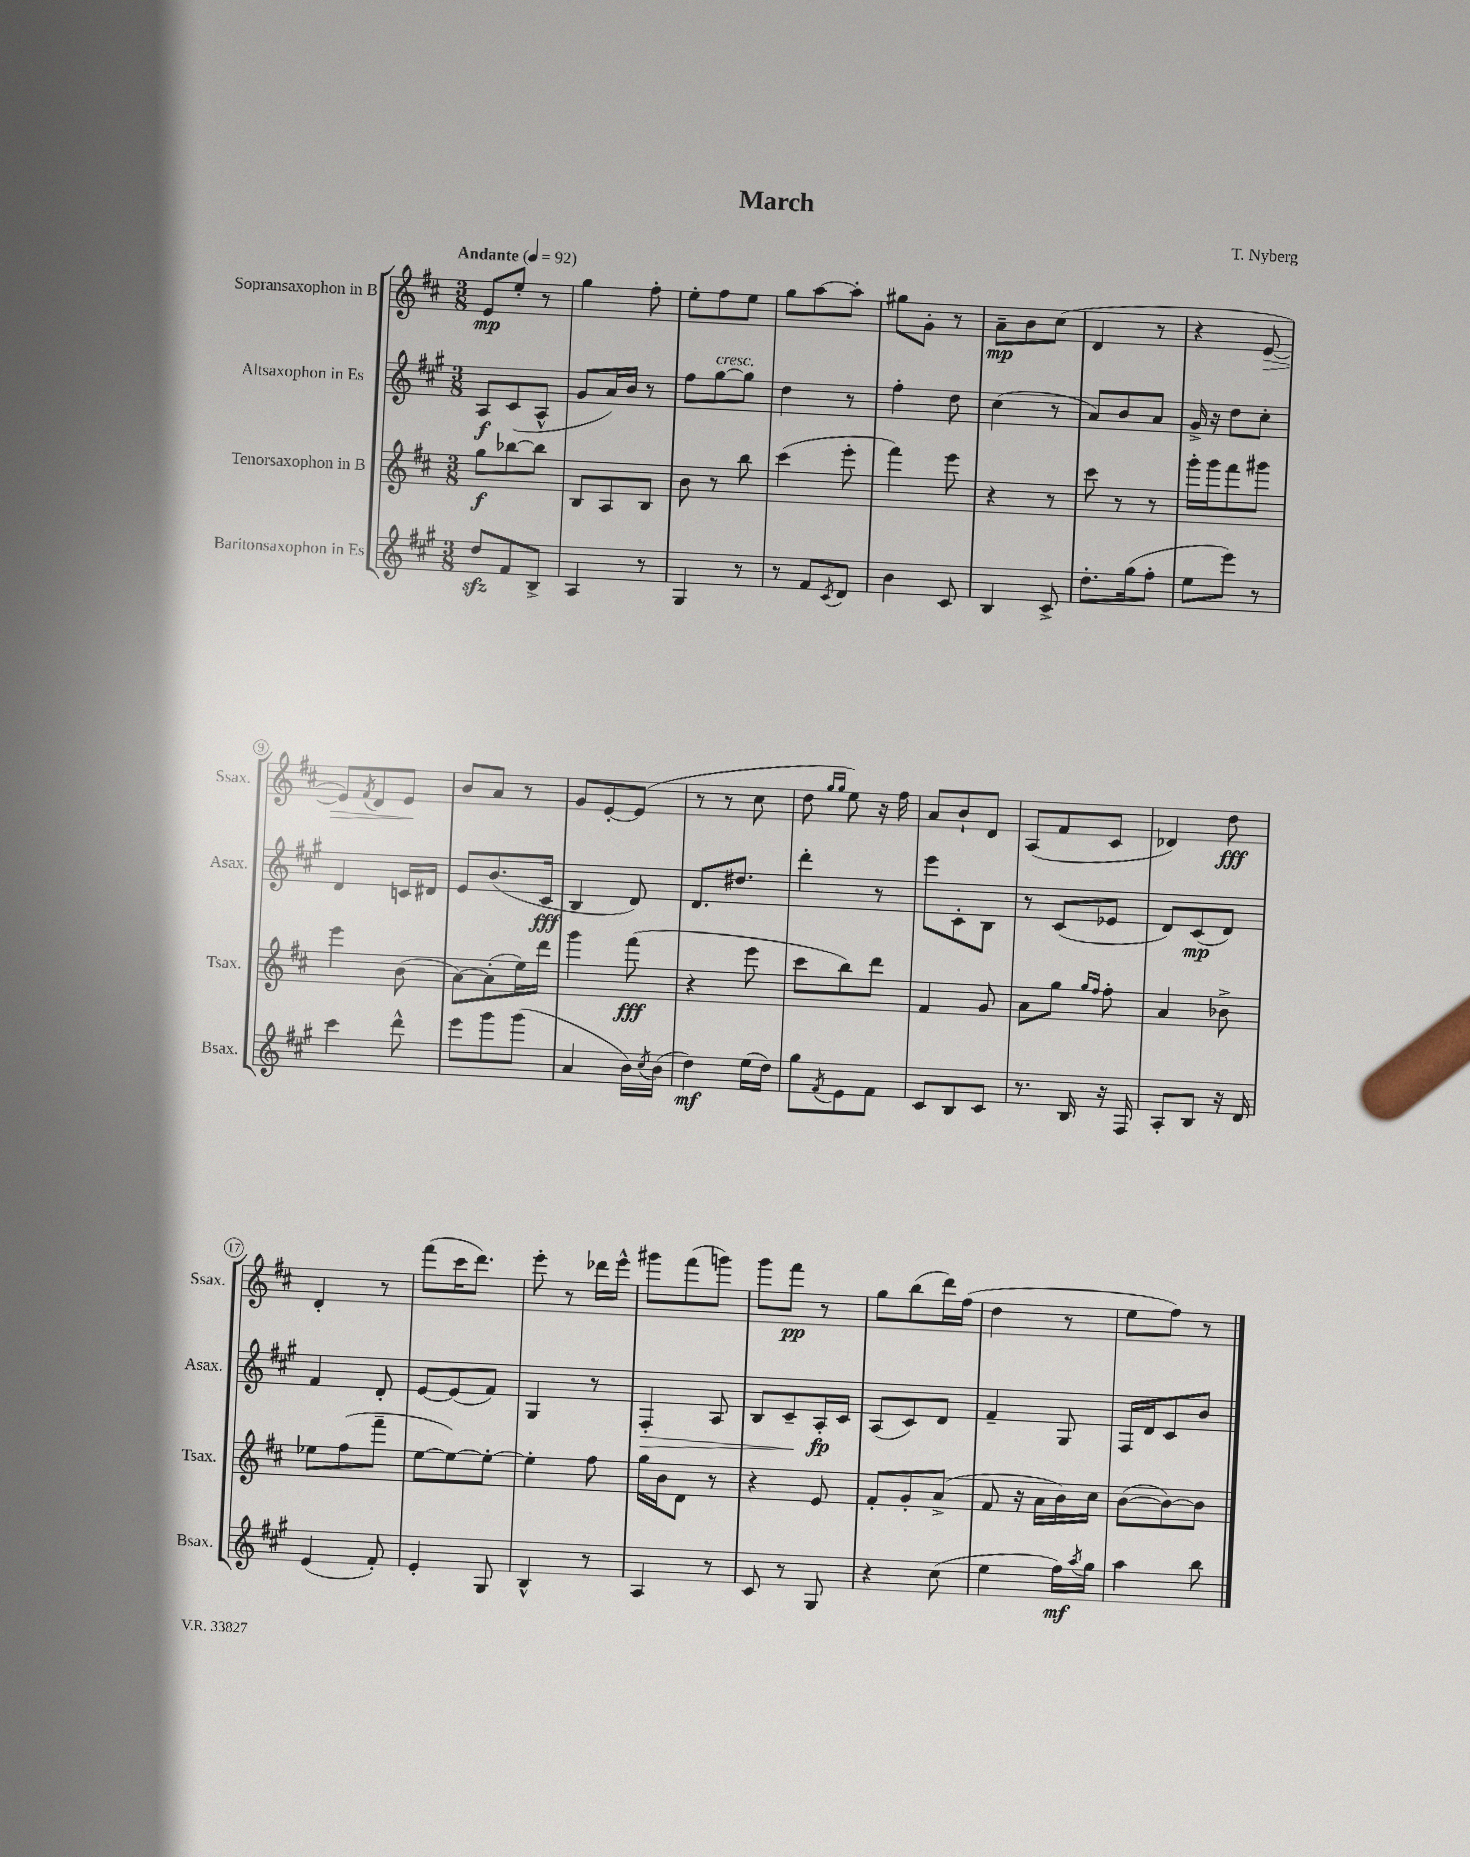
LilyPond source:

\header { title = "March" composer = "T. Nyberg" }
<<
\new StaffGroup <<
\new Staff = "s0" \with { instrumentName = "Sopransaxophon in B" shortInstrumentName = "Ssax." } {
    \clef treble \key d \major \numericTimeSignature \time 3/8 \tempo "Andante" 4 = 92
    e'8\mp e''8-. r8 |
    g''4 fis''8-. |
    e''8-. fis''8 e''8 |
    g''8 a''8~ a''8-. |
    gis''8 g'8-. r8 |
    a'8--\mp b'8 cis''8( |
    d'4 r8 |
    r4 e'8~\> |
    e'8) \acciaccatura { fis'8 } d'8 e'8\! |
    b'8 a'8 r8 |
    g'8 e'8~-. e'8( |
    r8 r8 cis''8 |
    d''8 \grace { g''16 g''16 } e''8) r16 fis''16 |
    a'8 b'8-! d'8 |
    a8( fis'8 cis'8 |
    des'4) d''8\fff |
    d'4-. r8 |
    fis'''8( cis'''16 d'''8.) |
    e'''8-. r8 des'''16 e'''16-^ |
    gis'''8 fis'''8( g'''8) |
    g'''8 fis'''8\pp r8 |
    g''8 b''8( d'''16) fis''16( |
    d''4 r8 |
    e''8 fis''8) r8 \bar "|." |
}
\new Staff = "s1" \with { instrumentName = "Altsaxophon in Es" shortInstrumentName = "Asax." } {
    \clef treble \key a \major \numericTimeSignature \time 3/8
    a8\f cis'8( a8-^ |
    gis'8 a'16) b'16 r8 |
    fis''8 gis''8~^\markup { \italic "cresc." } gis''8 |
    d''4 r8 |
    fis''4-. d''8 |
    cis''4( r8 |
    a'8) b'8 a'8 |
    gis'16-> r16 d''8 cis''8-. |
    d'4 c'16 dis'16 |
    e'8 b'8.( cis'16\fff |
    b4 d'8) |
    d'8. dis''8. |
    d'''4-. r8 |
    e'''8 cis'8-. b8 |
    r8 cis'8( ees'8 |
    d'8) cis'8\mp( d'8) |
    fis'4 d'8-. |
    e'8~ e'8( fis'8) |
    gis4 r8 |
    fis4-.\> a8 |
    b8 cis'8--\! a16-.\fp cis'16 |
    a8( cis'8) d'8 |
    fis'4-- gis8 |
    fis16 d'16 cis'8 b'8 \bar "|." |
}
\new Staff = "s2" \with { instrumentName = "Tenorsaxophon in B" shortInstrumentName = "Tsax." } {
    \clef treble \key d \major \numericTimeSignature \time 3/8
    g''8\f bes''8~ bes''8 |
    b8 a8 b8 |
    b'8 r8 b''8 |
    cis'''4( e'''8-. |
    fis'''4) e'''8 |
    r4 r8 |
    cis'''8 r8 r8 |
    g'''16-. g'''16 fis'''8 gis'''8 |
    e'''4 b'8( |
    a'8~) a'8-.( e''16) d'''16 |
    g'''4 fis'''8\fff( |
    r4 e'''8 |
    cis'''8 b''8) d'''8 |
    fis'4 g'8 |
    a'8 g''8 \grace { g''16 fis''16 } fis''8-. |
    a'4 bes'8-> |
    ees''8 fis''8( fis'''8-- |
    e''8~ e''8~) e''8~-. |
    e''4-. fis''8 |
    g''16 b'16 d'8 r8 |
    r4 e'8 |
    fis'8-. g'8-. a'8->( |
    fis'8 r16 a'16 b'16) cis''16 |
    b'8~( b'8~) b'8 \bar "|." |
}
\new Staff = "s3" \with { instrumentName = "Baritonsaxophon in Es" shortInstrumentName = "Bsax." } {
    \clef treble \key a \major \numericTimeSignature \time 3/8
    d''8\sfz fis'8 b8-> |
    a4 r8 |
    gis4 r8 |
    r8 fis'8 \acciaccatura { cis'8 } d'8 |
    b'4 cis'8 |
    b4 cis'8-> |
    d''8.-. gis''16( fis''8-. |
    e''8 e'''8) r8 |
    cis'''4 d'''8-^ |
    e'''8 gis'''8 gis'''8( |
    a'4 b'16) \acciaccatura { cis''8 } b'16( |
    d''4\mf) e''16( d''16) |
    gis''8 \acciaccatura { fis'8 } e'8 fis'8 |
    cis'8 b8 cis'8 |
    r8. b16 r16 fis16 |
    a8-. b8 r16 d'16 |
    e'4( fis'8-.) |
    e'4-. gis8 |
    b4-^ r8 |
    a4 r8 |
    cis'8 r8 gis8 |
    r4 cis''8( |
    e''4 fis''16\mf) \acciaccatura { a''8 } gis''16 |
    a''4 b''8 \bar "|." |
}
>>
>>
\layout { \context { \Score \override BarNumber.stencil = #(make-stencil-circler 0.1 0.3 ly:text-interface::print) } }
